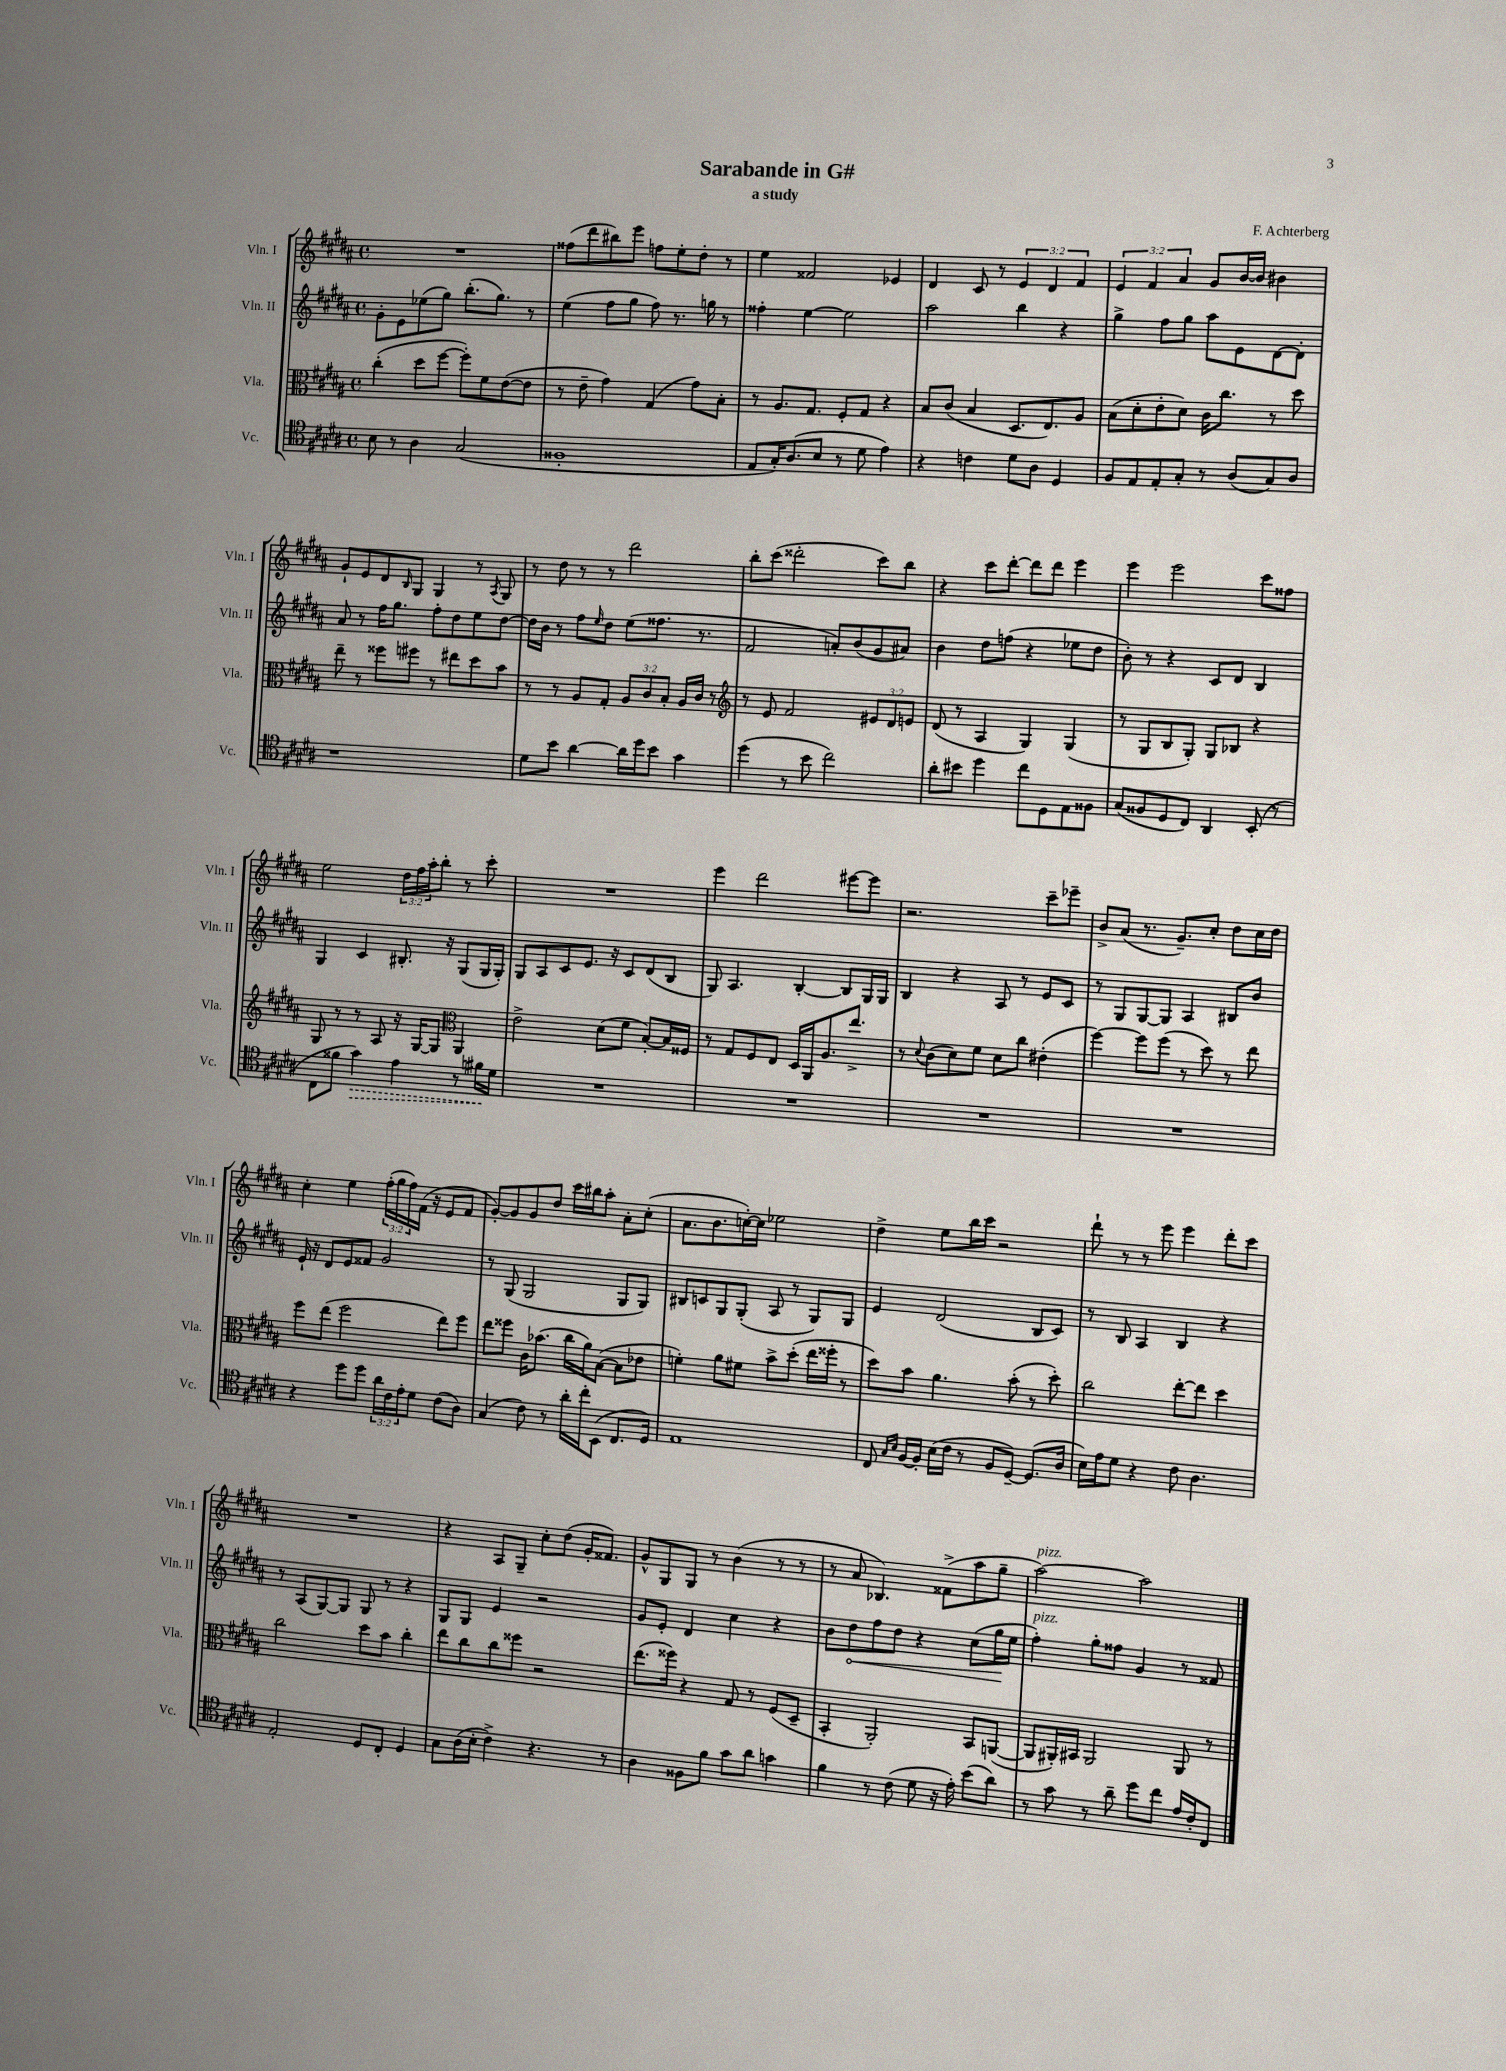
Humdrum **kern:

**kern	**dynam	**kern	**kern	**dynam	**kern
*part4	*part4	*part3	*part2	*part2	*part1
*staff4	*staff4	*staff3	*staff2	*staff2	*staff1
*I"Vc.	*	*I"Vla.	*I"Vln. II	*	*I"Vln. I
*I'Vc.	*	*I'Vla.	*I'Vln. II	*	*I'Vln. I
*clefC4	*	*clefC3	*clefG2	*	*clefG2
*k[f#c#g#d#a#]	*	*k[f#c#g#d#a#]	*k[f#c#g#d#a#]	*	*k[f#c#g#d#a#]
*M4/4	*	*M4/4	*M4/4	*	*M4/4
*met(c)	*	*met(c)	*met(c)	*	*met(c)
=1	=1	=1	=1	=1	=1
8B\	.	(4cc#'\	8g#'\L	.	1r
8r	.	.	8e\	.	.
4A#\	.	8dd#\L	(8ee-X\	.	.
.	.	[8ff#\J	8gg#\J)	.	.
(2G#/	.	8ff#'\L])	(8.bb'\L	.	.
.	.	8f#\	.	.	.
.	.	.	8.gg#\J)	.	.
.	.	([8e\	.	.	.
.	.	8e\J]	8r	.	.
=2	=2	=2	=2	=2	=2
1F##X'	.	8r	(4ee\	.	(8ff##X\L
.	.	8e~\	.	.	8ddd#\
.	.	4g#\)	8ff#\L	.	8bb#X\)
.	.	.	8gg#\J	.	8eee\J
.	.	(4G#/	8ff#\)	.	8ffn\L
.	.	.	8.r	.	8ee'\
.	.	8g#\L)	.	.	8dd#'\J
.	.	.	16ggn\	.	.
.	.	8B'\J	8r	.	8r
=3	=3	=3	=3	=3	=3
8E/L	.	8r	4ff##X'\	.	4ee\
16G#'/K)	.	8.A#/L	.	.	.
(8.A#/	.	.	.	.	.
.	.	.	[4ee\	.	2f##X/
.	.	8.G#/J	.	.	.
8B/J	.	.	.	.	.
8r	.	8F#'/L	2ee\]	.	.
8d#\	.	8G#/J	.	.	.
4e\)	.	4r	.	.	4e-X/
=4	=4	=4	=4	=4	=4
4r	.	8B/L	2aa#\	.	4d#/
.	.	(8c#/J	.	.	.
4cn\	.	4B/	.	.	8c#/
.	.	.	.	.	8r
8d#\L	.	8.D#/L	4bb\	.	6e/
8A#\J	.	.	.	.	.
.	.	.	.	.	6d#/
.	.	8.E/)	.	.	.
4D#/	.	.	4r	.	.
.	.	.	.	.	6f#/
.	.	8A#/J	.	.	.
=5	=5	=5	=5	=5	=5
8F#/L	.	(8B\L	4gg#^\	.	6e/
8E/	.	8d#'\	.	.	.
.	.	.	.	.	6f#/
8E'/	.	8e'\	8ff#\L	.	.
.	.	.	.	.	6a#/
8G#'/J	.	8d#\J)	8gg#\J	.	.
8r	.	16c#\KL	8aa#\L	.	8g#/L
.	.	8.cc#\J	.	.	.
(8A#/L	.	.	8e\	.	[16b/L
.	.	.	.	.	16b/JJ]
8G#/)	.	8r	[8d#\	.	4b#X\
8A#/J	.	8dd#\	8d#'\J]	.	.
!!LO:LB:g=z
=6	=6	=6	=6	=6	=6
1r	.	8ee~\	8a#/	.	8g#`/L
.	.	8r	8r	.	8e/
.	.	8ff##X\L	16ff#\KL	.	8d#/
.	.	.	8.gg#\J	.	.
.	.	.	.	.	16qqB/
.	.	8ff#X\J	.	.	8G#/J
.	.	8r	8ff#'\L	.	4G#/
.	.	8ee#X\L	8dd#\	.	.
.	.	8dd#\	8ee\	.	8r
.	.	.	.	.	8qA#/
.	.	8b\J	[8dd#\J	.	8G#/
=7	=7	=7	=7	=7	=7
8d#\L	.	8r	16dd#\LL]	.	8r
.	.	.	16b\JJ	.	.
8b\J	.	8r	8r	.	8dd#\
[4a#\	.	8A#/L	8ff#\L	.	8r
.	.	.	16qqee/	.	.
.	.	8G#'/J	8dd#\J	.	8r
16a#\LL]	.	12A#/L	(8ee\L	.	2ddd#\
16dd#\J	.	.	.	.	.
.	.	12c#/	.	.	.
8b\J	.	.	8.ff##X\J	.	.
.	.	12B'/J	.	.	.
4g#\	.	16A#/LL	.	.	.
.	.	16c#/JJ	8.r	.	.
.	.	8r	.	.	.
=8	=8	=8	=8	=8	=8
*	*	*clefG2	*	*	*
(4dd#\	.	8r	2f#/	.	8bb'\L
.	.	8e/	.	.	(8ccc#\J
8r	.	2f#/	.	.	2ddd##X'\
8b\	.	.	.	.	.
2cc#\)	.	.	8an'/L)	.	.
.	.	.	(8b/	.	.
.	.	12e#X/L	8g#/	.	8ccc#\L)
.	.	12d#/	.	.	.
.	.	.	8a#X/J)	.	8bb\J
.	.	12en/J	.	.	.
=9	=9	=9	=9	=9	=9
8a#'\L	.	(8d#/	4b\	.	4r
8b#X\J	.	8r	.	.	.
4dd#\	.	4A#/	8dd#\L	.	8ccc#\L
.	.	.	(8ffn\J	.	[8ddd#'\J
8cc#\L	.	4G#/)	4r	.	8ddd#\L]
8D#\	.	.	.	.	8ddd#\J
8E\	.	(4G#/	8ee-X\L	.	4eee\
8F##X\J	.	.	8dd#\J	.	.
=10	=10	=10	=10	=10	=10
(8G#/L	.	8r	8b'\)	.	4eee\
8F##X/	.	8G#/L	8r	.	.
8D#/	.	8B/	4r	.	2eee\
8C#/J)	.	8G#'/J)	.	.	.
4AA#/	.	8G#/L	8c#/L	.	.
.	.	8B-X/J	8d#/J	.	.
(8BB'/	.	4r	4B/	.	8ccc#\L
8r	.	.	.	.	8ff##X\J
!!LO:LB:g=z
=11	=11	=11	=11	=11	=11
8C#\L	.	8G#/	4G#/	.	2ee\
8f##X\J	.	8r	.	.	.
!	!LO:HP:b	!	!	!	!
4g#\)	>	8r	4c#/	.	.
.	.	8A#/	.	.	.
4e\	.	16r	8.B#X'/	.	24dd#\LL
.	.	.	.	.	24ff#\
.	.	[16G#/KL	.	.	.
.	.	.	.	.	24aa#'\J
.	.	8G#/J]	.	.	8bb'\J
.	.	.	16r	.	.
*	*	*clefC3	*	*	*
8r	.	4AA#/	(8G#/L	.	8r
16f#X\LL	.	.	16G#/L	.	8ccc#'\
16d#\JJ	]	.	16G#'/JJ)	.	.
=12	=12	=12	=12	=12	=12
1r	.	2e^\	8G#/L	.	1r
.	.	.	8A#/	.	.
.	.	.	8c#/	.	.
.	.	.	8.e/J	.	.
.	.	(8d#\L	.	.	.
.	.	.	16r	.	.
.	.	8f#\J	8c#/L	.	.
.	.	[8B'/L)	(8d#/	.	.
.	.	16B/L]	8B/J	.	.
.	.	16F##X/JJ	.	.	.
=13	=13	=13	=13	=13	=13
1r	.	8r	8G#/)	.	4eee\
.	.	8G#/L	4.A#/	.	.
.	.	8F#/	.	.	2ddd#\
.	.	8E/J	.	.	.
.	.	16D#/LL	[4B'/	.	.
.	.	16AA#/J	.	.	.
.	.	8.A#/	.	.	.
.	.	.	8B/L]	.	[8eee#X\L
.	.	8.ee^/J	.	.	.
.	.	.	16G#/L	.	8eee#\J]
.	.	.	16G#/JJ	.	.
=14	=14	=14	=14	=14	=14
1r	.	8r	4B/	.	2.r
.	.	8qqd#/	.	.	.
.	.	(8c#\L	.	.	.
.	.	8d#\)	4r	.	.
.	.	8f#\J	.	.	.
.	.	8d#\L	8A#/	.	.
.	.	8cc#\J	8r	.	.
.	.	(4e#X'\	8e/L	.	8ccc#~\L
.	.	.	8c#/J	.	8eee-X~\J
=15	=15	=15	=15	=15	=15
1r	.	[4ff#\)	8r	.	8b^/L
.	.	.	8G#/L	.	(8a#/J
.	.	8ff#\L]	[8G#/	.	8.r
.	.	(8ff#\J	8G#/J]	.	.
.	.	.	.	.	8.g#~/L)
.	.	8r	4A#/	.	.
.	.	8dd#\)	.	.	8cc#'/J
.	.	8r	8B#X/L	.	8dd#\L
.	.	8ee\	8b/J	.	16cc#\L
.	.	.	.	.	16dd#\JJ
!!LO:LB:g=z
=16	=16	=16	=16	=16	=16
4r	.	8ff#\L	16e`/	.	4cc#'\
.	.	.	16r	.	.
.	.	(8ee\J	8d#/L	.	.
8dd#\L	.	2ff#\	8e/	.	4ee\
8dd#\J	.	.	8f##X/J	.	.
24a#\LL	.	.	2g#/	.	(24ff#'\LL
24c#\	.	.	.	.	24gg#\
24e'\J	.	.	.	.	24ff#\)
8d#\J	.	.	.	.	(16f#\JJ
.	.	.	.	.	16r
(8c#\L	.	8ee\L)	.	.	8e/L
8A#\J)	.	8ff#\J	.	.	8f#/J
=17	=17	=17	=17	=17	=17
(4G#/	.	8ee\L	8r	.	[8g#'/L)
.	.	8ff##X\J	(8G#/	.	8g#/]
8c#\)	.	16c#\KL	2G#/	.	8g#/
.	.	(8.b-X\J	.	.	.
8r	.	.	.	.	8dd#/J
16a#'\LL	.	16cc#\LL	.	.	16ccc#\LL
16cc#'\J	.	16a#\J)	.	.	16bb#X\J
(8BB\J	.	([8B\J	.	.	8aa#'\J
8.C#/L	.	8B\L]	8G#/L	.	8a#'\L
.	.	8e-X\J	8G#/J)	.	(8cc#'\J
16D#/Jk)	.	.	.	.	.
=18	=18	=18	=18	=18	=18
1E	.	4fn'\)	8B#X/L	.	8.a#\L
.	.	.	8cn/	.	.
.	.	.	.	.	8.b\
.	.	8a#\L	8G#/	.	.
.	.	8f#X\J	(8G#'/J	.	[16ccn'\L)
.	.	.	.	.	16cc\JJ]
.	.	8b^\L	8A#/	.	2ee-X\
.	.	(8dd#'\J	8r	.	.
.	.	16ee\LL	8G#/L)	.	.
.	.	16ff##X'\JJ	.	.	.
.	.	8r	8G#/J	.	.
=19	=19	=19	=19	=19	=19
8C#/	.	8dd#\L)	4e/	.	4dd#^\
16qqG#/LL	.	.	.	.	.
16qqB/JJ	.	.	.	.	.
[16F#/LL	.	8b\J	.	.	.
16F#'/JJ]	.	.	.	.	.
(16B\LL	.	4.a#\	(2d#/	.	8ee\L
16c#\JJ	.	.	.	.	.
8r	.	.	.	.	16bb\L
.	.	.	.	.	16ccc#\JJ
8F#/L	.	.	.	.	2r
[8D#~/J)	.	(8b'\	.	.	.
(8.D#/L]	.	8r	8B/L	.	.
.	.	8dd#'\)	8c#/J)	.	.
16A#/Jk	.	.	.	.	.
=20	=20	=20	=20	=20	=20
16B\LL)	.	2cc#\	8r	.	8ddd#`\
16e\J	.	.	.	.	.
8d#\J	.	.	8B/	.	8r
4r	.	.	4A#/	.	8r
.	.	.	.	.	8eee\
8c#\	.	[8ee'\L	4B/	.	4eee\
4.A#\	.	8ee\J]	.	.	.
.	.	4dd#\	4r	.	8ddd#'\L
.	.	.	.	.	8ccc#\J
!!LO:LB:g=z
=21	=21	=21	=21	=21	=21
2E'/	.	2cc#\	8r	.	1r
.	.	.	(8A#/L	.	.
.	.	.	[8G#/)	.	.
.	.	.	8G#/J]	.	.
8D#/L	.	8dd#\L	8G#/	.	.
8C#'/J	.	8b\J	8r	.	.
4D#/	.	4cc#'\	4r	.	.
=22	=22	=22	=22	=22	=22
8G#\L	.	8ee\L	8G#/L	.	4r
(16A#\L	.	8cc#\	8G#/J	.	.
16B'\JJ	.	.	.	.	.
4c#^\)	.	8cc#\	4e/	.	8A#/L
.	.	8ff##X\J	.	.	8G#~/J
4.r	.	2r	2r	.	8cc#'\L
.	.	.	.	.	(8dd#\J
.	.	.	.	.	16g#'/KL
.	.	.	.	.	8.f##X/J)
8r	.	.	.	.	.
=23	=23	=23	=23	=23	=23
4A#\	.	(8.ee\L	8g#/L	.	8g#^^/L
.	.	.	8e'/J	.	8G#/
.	.	16ff##X\Jk)	.	.	.
8F##X\L	.	4r	4d#/	.	8G#/J
8f#\J	.	.	.	.	8r
8g#\L	.	8G#/	4cc#\	.	(4b\
8a#\J	.	8r	.	.	.
4gn\	.	(8F#/L	4r	.	8r
.	.	8D#~/J	.	.	8r
=24	=24	=24	=24	=24	=24
4f#\	.	4BB'/	8b\L	.	8r
!	!	!	!	!LO:HP:b	!
.	.	.	8dd#\	<	8a#/
8r	.	2AA#'/)	8ff#\	.	4.B-X/)
(8c#\	.	.	8dd#\J	.	.
8d#\	.	.	4r	.	.
16r	.	.	.	.	(8f##X^\L
16e'\)	.	.	.	.	.
(8b\L	.	8BB/L	(8cc#\L	.	8aa#\
8a#\J)	.	([8AAn/J	16gg#\L	.	8gg#~\J
.	.	.	16ee\JJ	[	.
=25	=25	=25	=25	=25	=25
!	!	!	!	!	!LO:TX:a:i:t=pizz.
!	!	!	!LO:TX:a:i:t=pizz.	!	!
8r	.	8AA/L]	4ff#'\)	.	[2aa#\)
8g#\	.	16AA#X'/L)	.	.	.
.	.	16BB#X/JJ	.	.	.
8r	.	2AA#/	8gg#'\L	.	.
8a#~\	.	.	8ff##X\J	.	.
8dd#\L	.	.	4g#/	.	2aa#\]
8cc#\J	.	.	.	.	.
16e/LL	.	8AA#/	8r	.	.
16c#'/J	.	.	.	.	.
8C#/J	.	8r	8f##X/	.	.
==	==	==	==	==	==
*-	*-	*-	*-	*-	*-
